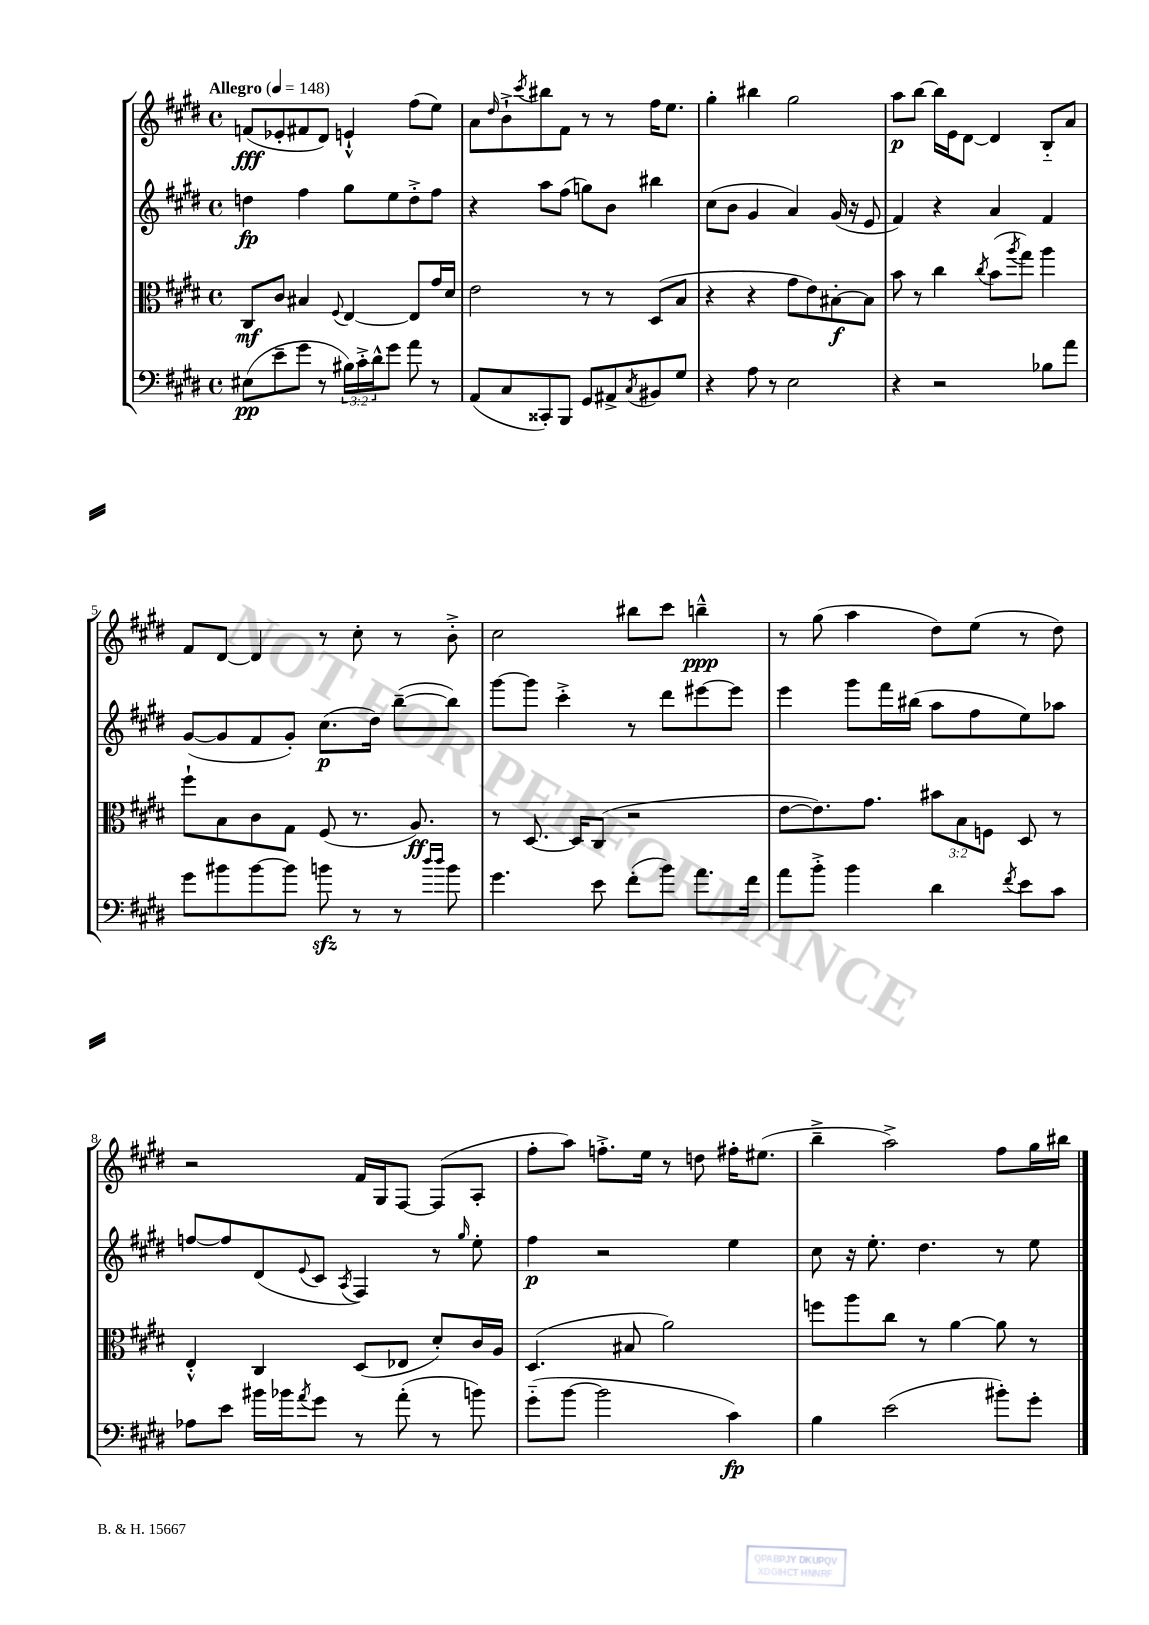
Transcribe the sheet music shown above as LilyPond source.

<<
\new StaffGroup <<
\new Staff = "s0" {
    \clef treble \key e \major \defaultTimeSignature \time 4/4 \tempo "Allegro" 4 = 148
    f'8\fff( ees'8-. fis'8 dis'8) e'4-!-^ fis''8( e''8) |
    a'8 \grace { dis''16 } b'8-!-> \acciaccatura { cis'''8 } bis''8 fis'8 r8 r8 fis''16 e''8. |
    gis''4-. bis''4 gis''2 |
    a''8\p b''8~ b''16 e'16 dis'8~ dis'4 b8-_ a'8 |
    fis'8 dis'8~ dis'4 r8 cis''8-. r8 b'8-.-> |
    cis''2 bis''8 cis'''8 b''4---^\ppp |
    r8 gis''8( a''4 dis''8) e''8( r8 dis''8) |
    r2 fis'16 gis16 fis8~ fis8( a8-. |
    fis''8-. a''8) f''8.-.-> e''16 r8 d''8 fis''16-. eis''8.( |
    b''4---> a''2->) fis''8 gis''16 bis''16 \bar "|." |
}
\new Staff = "s1" {
    \clef treble \key e \major \defaultTimeSignature \time 4/4
    d''4\fp fis''4 gis''8 e''8 d''8-.-> fis''8 |
    r4 a''8 fis''8( g''8) b'8 bis''4 |
    cis''8( b'8 gis'4 a'4) gis'16( r16 e'8 |
    fis'4) r4 a'4 fis'4 |
    gis'8~( gis'8 fis'8 gis'8-.) cis''8.\p( dis''16) b''8~--( b''8) |
    gis'''8~ gis'''8 cis'''4-.-> r8 dis'''8 eis'''8~ eis'''8 |
    e'''4 gis'''8 fis'''16 bis''16( a''8 fis''8 e''8) aes''8 |
    f''8~ f''8 dis'8( \appoggiatura { e'8 } cis'8 \acciaccatura { a8 } fis4) r8 \grace { gis''16 } e''8-. |
    fis''4\p r2 e''4 |
    cis''8 r16 e''8.-. dis''4. r8 e''8 \bar "|." |
}
\new Staff = "s2" {
    \clef alto \key e \major \defaultTimeSignature \time 4/4 \override Staff.TupletNumber.text = #tuplet-number::calc-fraction-text
    cis8\mf cis'8 bis4 \appoggiatura { fis8 } e4~ e8 gis'16 dis'16 |
    e'2 r8 r8 dis8( b8 |
    r4 r4 gis'8 e'8) bis8~-.\f bis8 |
    b'8 r8 cis''4 \acciaccatura { cis''8 } b'8( \acciaccatura { a''8 } gis''8) a''4 |
    fis''8-! b8 cis'8 gis8 fis8( r8. a8.\ff) |
    r8 dis8.~ dis16 cis8( r2 |
    e'8~ e'8.) gis'8. \tuplet 3/2 { bis'8 b8 f8 } dis8 r8 |
    e4-.-^ cis4 dis8( ees8 dis'8-.) cis'16 a16 |
    dis4.( bis8 a'2) |
    f''8 a''8 cis''8 r8 a'4~ a'8 r8 \bar "|." |
}
\new Staff = "s3" {
    \clef bass \key e \major \defaultTimeSignature \time 4/4 \override Staff.TupletNumber.text = #tuplet-number::calc-fraction-text
    eis8\pp( e'8-- gis'8 r8 \tuplet 3/2 { bis16) cis'16-.-> dis'16-^ } gis'8 a'8 r8 |
    a,8( cis8 cisis,8-.) b,,8 gis,8 ais,8-> \acciaccatura { cis8 } bis,8 gis8 |
    r4 a8 r8 e2 |
    r4 r2 bes8 a'8 |
    gis'8 bis'8 bis'8~ bis'8 b'8\sfz r8 r8 \grace { dis''16 dis''16 } b'8 |
    gis'4. e'8 fis'8-.( b'8) a'8. fis'16 |
    a'8 b'8-.-> b'4 dis'4 \acciaccatura { fis'8 } e'8 cis'8 |
    aes8 e'8 bis'16 bes'16 \acciaccatura { a'8 } gis'8 r8 a'8-.( r8 b'8) |
    gis'8-_( b'8~ b'2 cis'4\fp) |
    b4 e'2( bis'8-.) gis'8-. \bar "|." |
}
>>
>>
